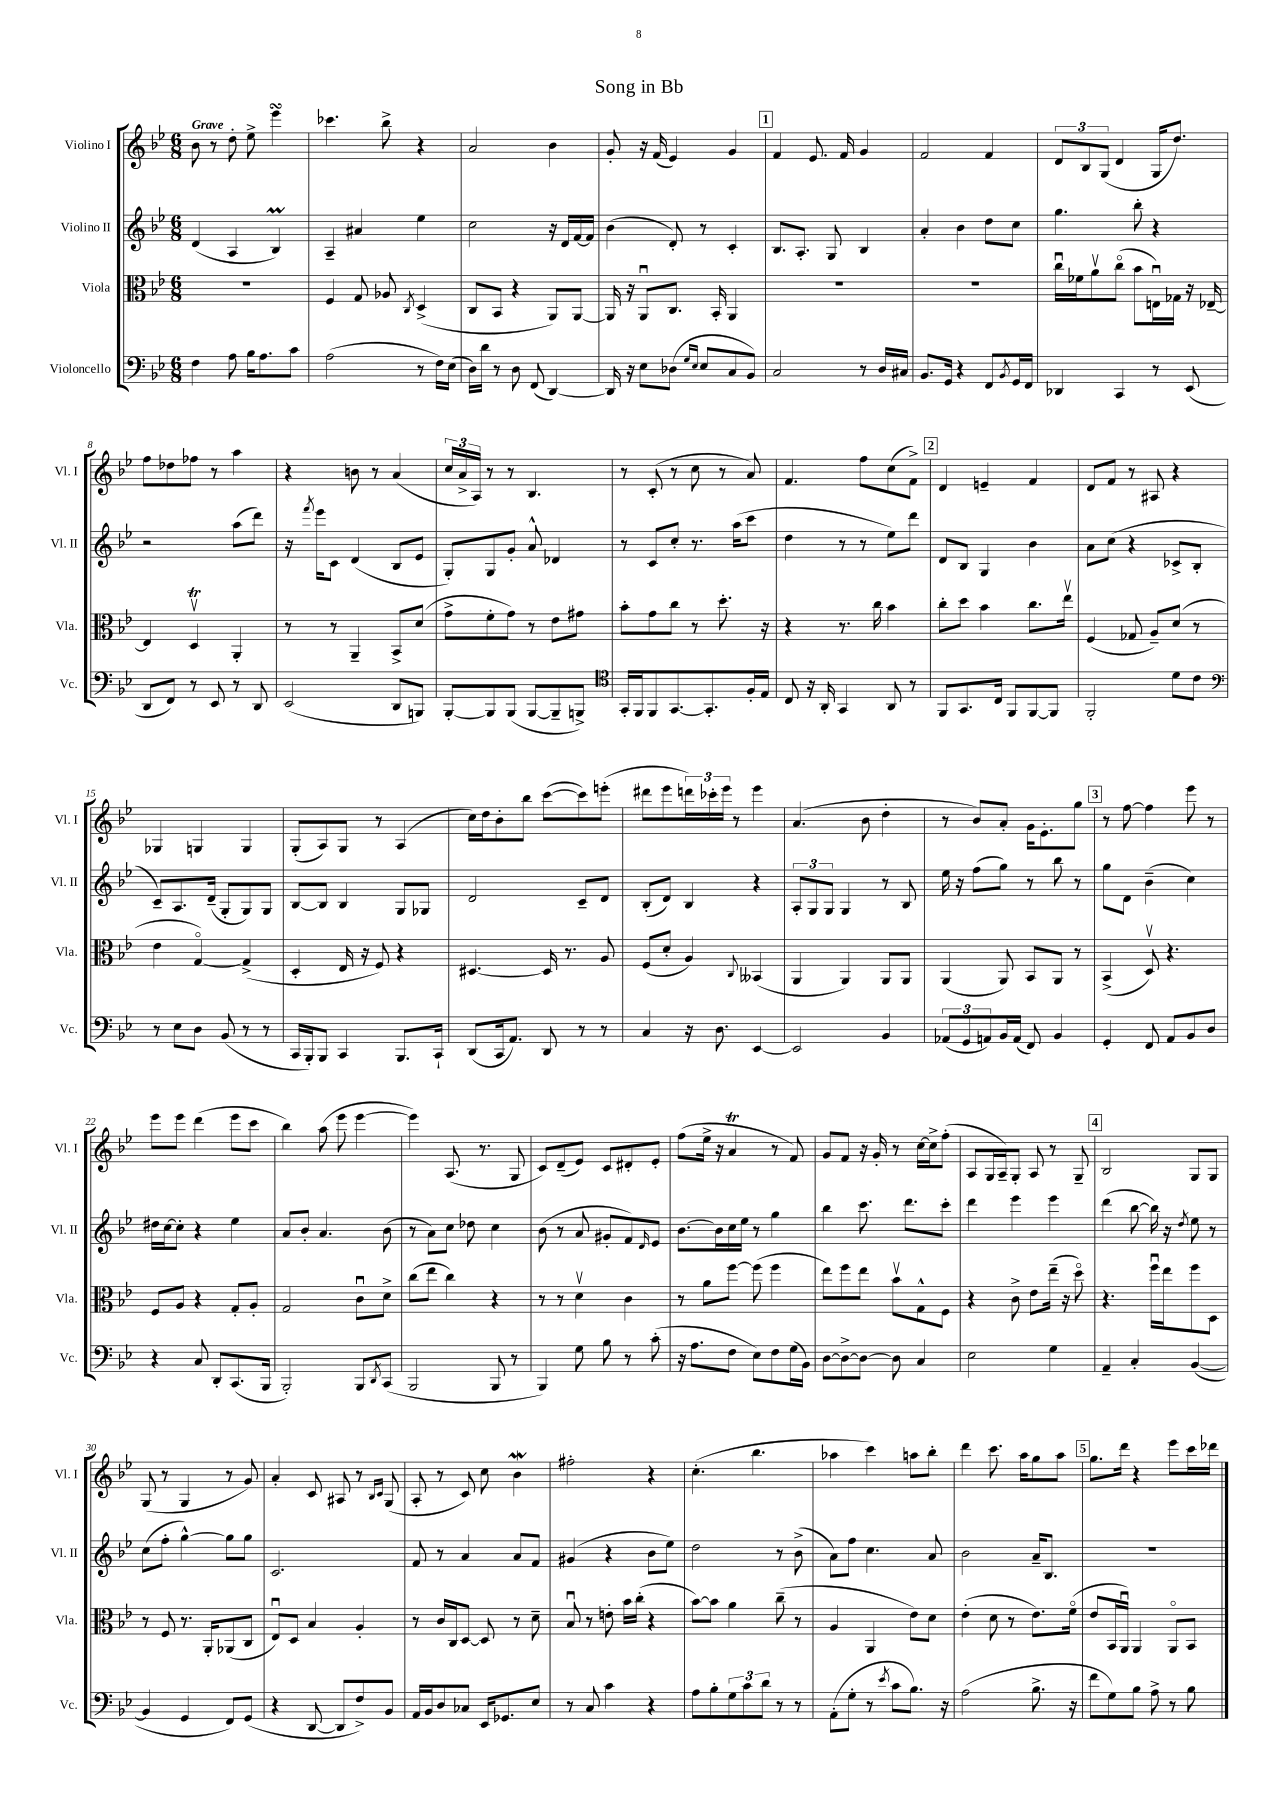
\header { title = "Song in Bb" }
<<
\new StaffGroup <<
\new Staff = "s0" \with { instrumentName = "Violino I" shortInstrumentName = "Vl. I" } {
    \clef treble \key bes \major \numericTimeSignature \time 6/8 \tempo "Grave"
    bes'8 r8 d''8-. ees''8-> ees'''4\turn |
    ces'''4. bes''8-> r4 |
    a'2 bes'4 |
    g'8-. r16 f'16( ees'4) g'4 |
    \mark \markup { \box "1" } f'4 ees'8. f'16 g'4 |
    f'2 f'4 |
    \tuplet 3/2 { d'8 bes8 g8( } d'4 g16 d''8.) |
    f''8 des''8 fes''8 r8 a''4 |
    r4 b'8 r8 a'4( |
    \tuplet 3/2 { c''16 a'16-> a16) } r8 r8 bes4. |
    r8 c'8-.( r8 c''8 r8 a'8) |
    f'4. f''8 c''8( f'8->) |
    \mark \markup { \box "2" } d'4 e'4-- f'4 |
    d'8 f'8 r8 ais8 r4 |
    ges4 g4 g4 |
    g8-.( a8) g8 r8 a4( |
    c''16) d''16 bes'8-. bes''8 c'''8~( c'''8) e'''8-.( |
    dis'''8 ees'''8 \tuplet 3/2 { d'''16) ces'''16-. ees'''16 } r8 ees'''4 |
    a'4.( bes'8 d''4-. |
    r8 bes'8) a'8-. g'16 ees'8.-. g''8 |
    \mark \markup { \box "3" } r8 f''8~ f''4 ees'''8 r8 |
    ees'''8 ees'''8 d'''4( ees'''8 c'''8 |
    bes''4) a''8( ees'''8 ees'''4~ |
    ees'''4) a8.( r8. g8 |
    c'8) d'8--( ees'8) c'8 dis'8-. ees'8-. |
    f''8( ees''16-> r16 a'4\trill r8 f'8) |
    g'8 f'8 r16 g'16-. r8 c''16~ c''16-> f''8-.( |
    a8 g16 a16--) g8-. a8 r8 g8-- |
    \mark \markup { \box "4" } bes2 g8 g8 |
    g8( r8 g4 r8 g'8) |
    a'4-. c'8 ais8 r8 \grace { bes16 c'16 } g8( |
    a8-. r8 c'8) c''8 bes'4\mordent |
    fis''2-. r4 |
    c''4.-.( bes''4. |
    aes''4 c'''4) a''8 bes''8-. |
    d'''4 c'''8. a''16 g''8 a''8 |
    \mark \markup { \box "5" } g''8. d'''16 r4 ees'''8 c'''16 des'''16 \bar "|." |
}
\new Staff = "s1" \with { instrumentName = "Violino II" shortInstrumentName = "Vl. II" } {
    \clef treble \key bes \major \numericTimeSignature \time 6/8
    d'4( a4 bes4\prall) |
    a4-- ais'4 ees''4 |
    c''2 r16 d'16 f'16~ f'16 |
    bes'4( d'8-.) r8 c'4-. |
    \mark \markup { \box "1" } bes8. a8.-. g8 bes4 |
    a'4-. bes'4 d''8 c''8 |
    g''4. bes''8-. r4 |
    r2 a''8( d'''8) |
    r16 \acciaccatura { f'''8 } ees'''16 c'8 d'4( bes8 ees'8 |
    g8-.) g8 g'8-. a'8-^ des'4 |
    r8 c'8 c''8-. r8. a''16( c'''8 |
    d''4 r8 r8 ees''8) d'''8 |
    \mark \markup { \box "2" } d'8 bes8 g4 bes'4 |
    a'8 c''8( r4 ces'8-> bes8-. |
    c'8--) a8. d'16--( g8-. g8) g8 |
    bes8~ bes8 bes4 g8 ges8 |
    d'2 c'8-- d'8 |
    bes8-.( d'8) bes4 r4 |
    \tuplet 3/2 { a8-. g8 g8 } g4 r8 bes8 |
    ees''16 r16 f''8( g''8) r8 bes''8 r8 |
    \mark \markup { \box "3" } g''8 d'8 bes'4--( c''4) |
    dis''16 c''16~ c''8-. r4 ees''4 |
    a'8 bes'8-. a'4. bes'8( |
    r8 a'8) c''8 des''8 c''4 |
    bes'8( r8 a'8 gis'8-. f'8) \grace { d'16 } ees'8 |
    bes'8.~ bes'16 c''16 ees''16 r8 g''4 |
    bes''4 c'''8. d'''8. c'''8-. |
    d'''4 ees'''4 ees'''4 |
    \mark \markup { \box "4" } d'''4( bes''8~ bes''16) r16 \acciaccatura { d''8 } ees''8 r8 |
    c''8( f''8-. g''4~-^) g''8 g''8 |
    c'2. |
    f'8 r8 a'4 a'8 f'8 |
    gis'4( r4 bes'8 ees''8) |
    d''2 r8 bes'8->( |
    a'8) f''8 c''4. a'8 |
    bes'2 a'16-- bes8. |
    \mark \markup { \box "5" } R2. \bar "|." |
}
\new Staff = "s2" \with { instrumentName = "Viola" shortInstrumentName = "Vla." } {
    \clef alto \key bes \major \numericTimeSignature \time 6/8
    R2. |
    f4 g8 aes8 \acciaccatura { c8 } d4->( |
    c8 bes,8 r4 a,8) a,8~ |
    a,16 r16 a,8\downbow c8. bes,16-. a,4 |
    \mark \markup { \box "1" } R2. |
    R2. |
    c''16\downbow fes'16 a'8\upbow c''8\flageolet( bes'8 e16\downbow) ges16 r16 ees16~-- |
    ees4 d4\upbow\trill a,4-. |
    r8 r8 a,4-- bes,8-> d'8( |
    g'8-> f'8-. g'8) r8 ees'8 gis'8 |
    bes'8-. g'8 c''8 r8 d''8.-. r16 |
    r4 r8. c''16 bes'4 |
    \mark \markup { \box "2" } c''8-. d''8 bes'4 c''8. ees''16\upbow |
    f4( ges8 a8--) d'8( r8 |
    ees'4 g4~\flageolet) g4->( |
    d4-. ees16 r16 f8) r4 |
    dis4.~ dis16 r8. a8 |
    f8( d'8-. a4) \appoggiatura { c8 } beses,4( |
    a,4 a,4) a,8 a,8 |
    a,4( a,8) bes,8 a,8 r8 |
    \mark \markup { \box "3" } bes,4->( d8\upbow) r4. |
    f8 a8 r4 g8-. a8-. |
    g2 c'8\downbow d'8-> |
    c''8( ees''8 c''4) r4 |
    r8 r8 d'4\upbow c'4 |
    r8 a'8 f''8~ f''8( f''4 |
    ees''8) f''8 ees''8 bes'8\upbow g8-^ f8 |
    r4 c'8-> ees'8 ees''16--( r16 d''8\flageolet) |
    \mark \markup { \box "4" } r4. f''16\downbow ees''16 f''8 d8 |
    r8 f8 r8. a,16-. aes,8( c8 |
    ees8\downbow) d8 bes4 a4-. |
    r8 c'16 c16 d8~ d8 r8 d'8-- |
    bes8\downbow r8 e'8-. bes'16 c''16-.( r4 |
    bes'8~) bes'8 a'4 c''8--( r8 |
    a4 a,4 ees'8) d'8 |
    ees'4-.( d'8 r8 ees'8.) f'16\flageolet( |
    \mark \markup { \box "5" } ees'8 bes,16 a,16\downbow) a,4 a,8\flageolet bes,8 \bar "|." |
}
\new Staff = "s3" \with { instrumentName = "Violoncello" shortInstrumentName = "Vc." } {
    \clef bass \key bes \major \numericTimeSignature \time 6/8
    f4 a8 bes16 a8. c'8 |
    a2( r8 f16) ees16( |
    d16) d'16 r8 d8 f,8( d,4~) |
    d,16 r16 ees8 des8( \grace { g16 ees16 } ees8 c8 bes,8) |
    \mark \markup { \box "1" } c2 r8 d16 cis16 |
    bes,8. g,16 r4 f,8 \acciaccatura { bes,8 } g,16 f,16 |
    des,4 c,4 r8 ees,8( |
    d,8 f,8) r8 ees,8 r8 d,8 |
    ees,2( d,8 b,,8) |
    bes,,8~-. bes,,8 bes,,8( bes,,8~ bes,,8-- b,,8->) |
    \clef tenor g,16-. f,16 f,8 g,8.~ g,8.-. f16-. ees16 |
    c8 r16 a,16-. g,4 a,8 r8 |
    \mark \markup { \box "2" } f,8 g,8. c16 f,8 f,8~ f,8 |
    f,2-. d'8 c'8 |
    \clef bass r8 ees8 d8 bes,8( r8 r8 |
    c,16 bes,,16-.) bes,,8 c,4 bes,,8. c,16-! |
    d,8( c,16 a,8.) d,8 r8 r8 |
    c4 r16 d8. ees,4~ |
    ees,2 bes,4 |
    \tuplet 3/2 { aes,8( g,8 a,8) } bes,16 a,16( f,8) bes,4 |
    \mark \markup { \box "3" } g,4-. f,8 a,8 bes,8 d8 |
    r4 c8 d,8-. c,8.( bes,,16 |
    bes,,2-.) bes,,8 \acciaccatura { d,8 } c,8( |
    bes,,2 bes,,8 r8 |
    bes,,4) g8 bes8 r8 c'8-.( |
    r16 a8. f8 ees8) f8 g16( bes,16) |
    d8~ d8~-> d8~ d8 c4 |
    ees2 g4 |
    \mark \markup { \box "4" } a,4-- c4-. bes,4~( |
    bes,4 g,4 f,8) g,8( |
    r4 d,8~ d,8 f8->) bes,8 |
    a,16 bes,16 d8 ces8 ees,16 ges,8. ees8 |
    r8 c8 c'4 r4 |
    a8 bes8-. \tuplet 3/2 { g8 c'8 d'8 } r8 r8 |
    a,8-.( g8-. r8 \acciaccatura { ees'8 } c'8 bes8.) r16 |
    a2( bes8.-> r16 |
    \mark \markup { \box "5" } f'8 g8) bes8 a8-> r8 bes8 \bar "|." |
}
>>
>>
